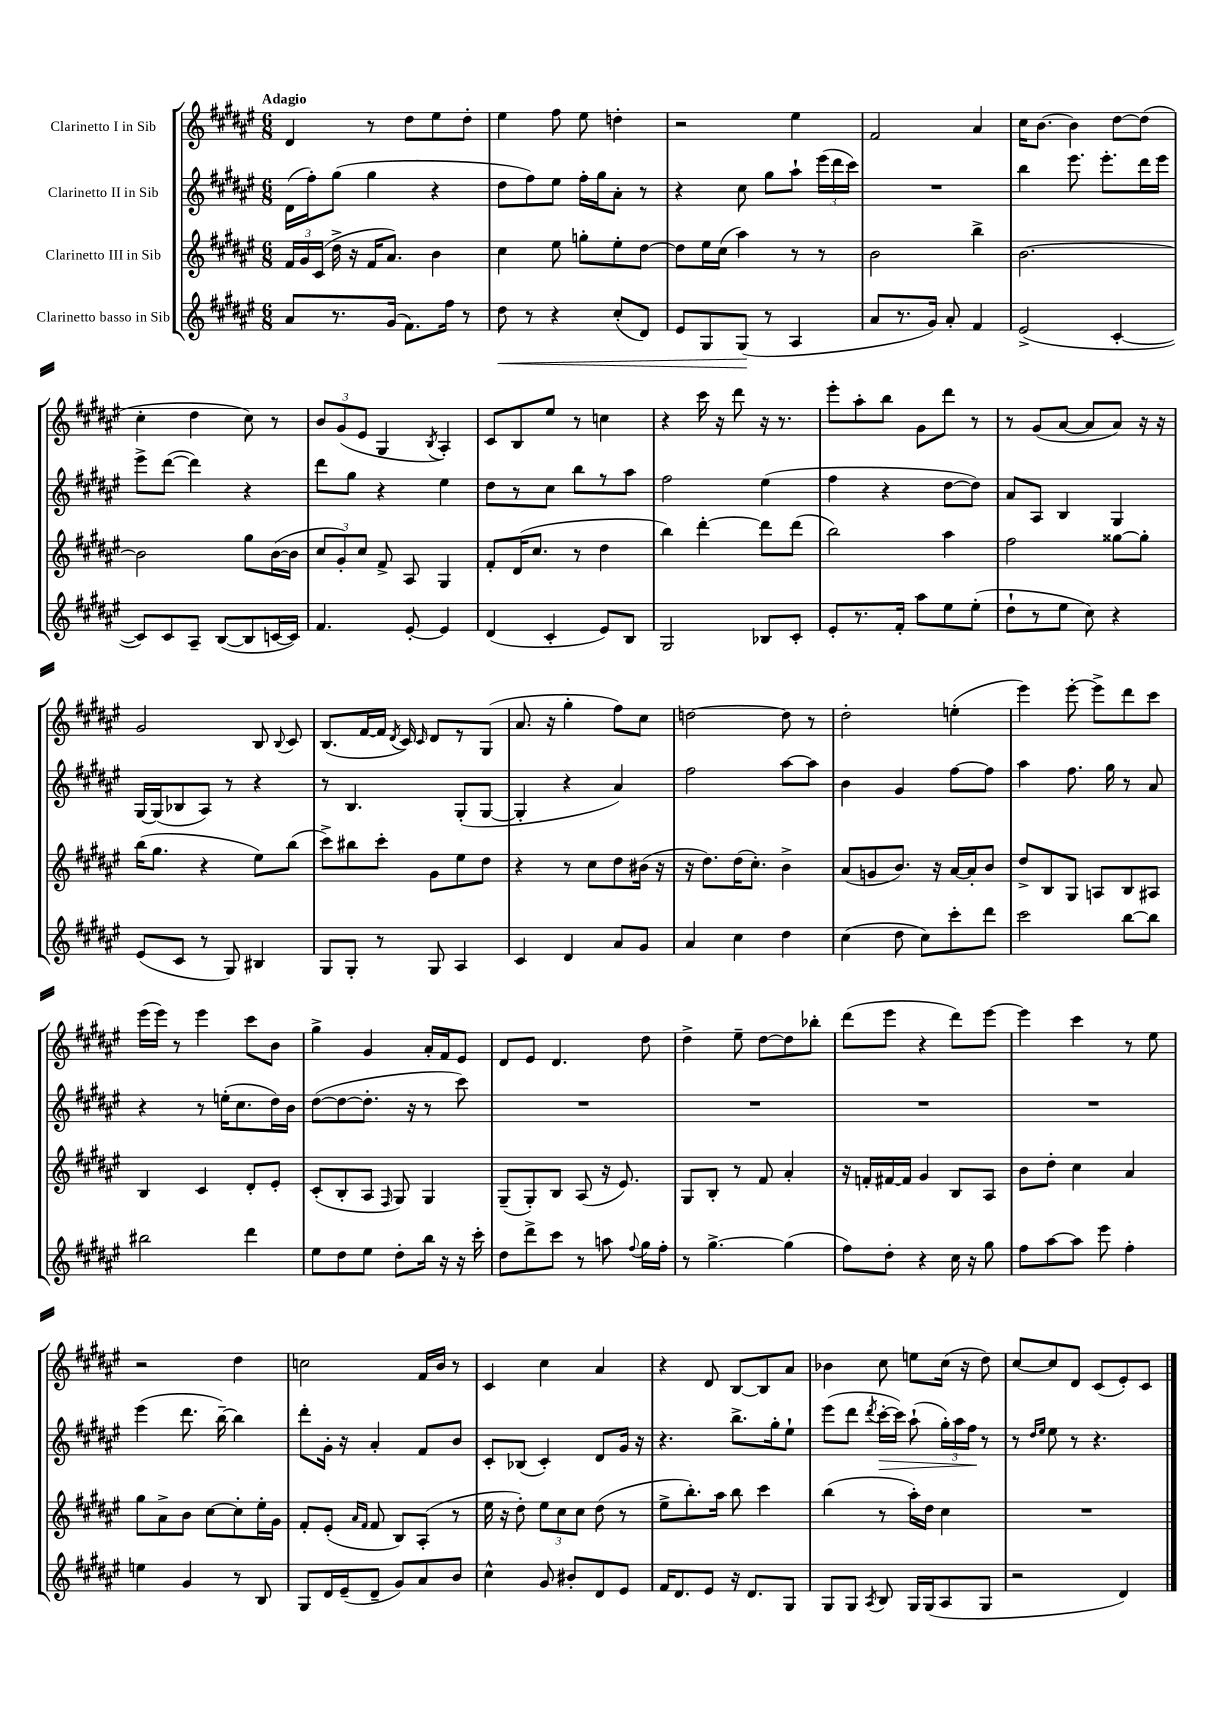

**kern	**dynam	**kern	**kern	**dynam	**kern
*part4	*part4	*part3	*part2	*part2	*part1
*staff4	*staff4	*staff3	*staff2	*staff2	*staff1
*I"Clarinetto basso in Sib	*	*I"Clarinetto III in Sib	*I"Clarinetto II in Sib	*	*I"Clarinetto I in Sib
*clefG2	*	*clefG2	*clefG2	*	*clefG2
*k[f#c#g#d#a#e#]	*	*k[f#c#g#d#a#e#]	*k[f#c#g#d#a#e#]	*	*k[f#c#g#d#a#e#]
*M6/8	*	*M6/8	*M6/8	*	*M6/8
=1	=1	=1	=1	=1	=1
!	!	!	!	!	!LO:TX:a:B:t=Adagio
8a#/L	.	24f#/LL	(16d#\LL	.	4d#/
.	.	24g#/	.	.	.
.	.	.	16ff#'\J)	.	.
.	.	(24c#/JJ	.	.	.
8.r	.	16dd#^\	(8gg#\J	.	.
.	.	16r	.	.	.
.	.	16f#/KL	4gg#\	.	8r
(16g#/Jk	.	8.a#/J)	.	.	.
8.f#\L)	.	.	.	.	8dd#\L
.	.	4b\	4r	.	8ee#\
16ff#\Jk	.	.	.	.	.
8r	.	.	.	.	8dd#'\J
=2	=2	=2	=2	=2	=2
!	!LO:HP:b	!	!	!	!
8dd#\	<	4cc#\	8dd#\L	.	4ee#\
8r	.	.	8ff#\)	.	.
4r	.	8ee#\	8ee#\J	.	8ff#\
.	.	8ggn'\L	16ff#'\LL	.	8ee#\
.	.	.	16gg#\J	.	.
(8cc#'/L	.	8ee#'\	8a#'\J	.	4ddn'\
8d#/J)	.	[8dd#\J	8r	.	.
=3	=3	=3	=3	=3	=3
8e#/L	.	8dd#\L]	4r	.	2r
8G#/	.	16ee#\L	.	.	.
.	.	(16cc#\JJ	.	.	.
(8G#/J	.	4aa#\)	8cc#\	.	.
8r	[	.	8gg#\L	.	.
4A#/	.	8r	8aa#`\J	.	4ee#\
.	.	8r	(24eee#\LL	.	.
.	.	.	24ddd#\	.	.
.	.	.	24ccc#\JJ)	.	.
=4	=4	=4	=4	=4	=4
8a#/L	.	2b\	2.r	.	2f#/
8.r	.	.	.	.	.
16g#/Jk)	.	.	.	.	.
8a#'/	.	.	.	.	.
4f#/	.	4bb^\	.	.	4a#/
=5	=5	=5	=5	=5	=5
(2e#^/	.	[2.b\	4bb\	.	16cc#\KL
.	.	.	.	.	[8.b\J
.	.	.	8.eee#\	.	4b\]
.	.	.	8.eee#'\L	.	.
[4c#'/	.	.	.	.	[8dd#\L
.	.	.	16ddd#\L	.	(8dd#\J]
.	.	.	16eee#\JJ	.	.
!!LO:LB:g=z
=6	=6	=6	=6	=6	=6
8c#/L])	.	2b\]	8eee#^\L	.	4cc#'\
8c#/	.	.	([8ddd#\J	.	.
8A#~/J	.	.	4ddd#\])	.	4dd#\
([8B/L	.	.	.	.	.
8B/]	.	8gg#\L	4r	.	8cc#\)
[16cn/L	.	([16b\L	.	.	8r
16c/JJ])	.	16b\JJ]	.	.	.
=7	=7	=7	=7	=7	=7
4.f#/	.	12cc#/L	8ddd#\L	.	12b/L
.	.	12g#'/)	.	.	(12g#/
.	.	.	8gg#\J	.	.
.	.	12cc#/J	.	.	12e#/J
.	.	8f#^/	4r	.	4G#/
[8e#'/	.	8A#/	.	.	.
.	.	.	.	.	8qB/
4e#/]	.	4G#/	4ee#\	.	4A#'/)
=8	=8	=8	=8	=8	=8
(4d#/	.	8f#'/L	8dd#\L	.	8c#/L
.	.	(16d#/K	8r	.	8B/
.	.	8.cc#/J	.	.	.
4c#'/	.	.	8cc#\J	.	8ee#/J
.	.	8r	8bb\L	.	8r
8e#/L)	.	4dd#\	8r	.	4ccn\
8B/J	.	.	8aa#\J	.	.
=9	=9	=9	=9	=9	=9
2G#/	.	4bb\)	2ff#\	.	4r
.	.	[4ddd#'\	.	.	16ccc#\
.	.	.	.	.	16r
.	.	.	.	.	8ddd#\
8B-X/L	.	8ddd#\L]	(4ee#\	.	16r
.	.	.	.	.	8.r
8c#'/J	.	(8ddd#\J	.	.	.
=10	=10	=10	=10	=10	=10
8e#'/L	.	2bb\)	4ff#\	.	8eee#'\L
8.r	.	.	.	.	8aa#'\
.	.	.	4r	.	8bb\J
16f#'/Jk	.	.	.	.	.
8aa#\L	.	.	.	.	8g#\L
8ee#\	.	4aa#\	[8dd#\L	.	8ddd#\J
(8ee#'\J	.	.	8dd#\J])	.	8r
=11	=11	=11	=11	=11	=11
8dd#`\L	.	2ff#\	8a#/L	.	8r
8r	.	.	8A#/J	.	(8g#/L
8ee#\J	.	.	4B/	.	[8a#/J
8cc#\)	.	.	.	.	8a#/L]
4r	.	[8gg##X\L	4G#/	.	8a#/J)
.	.	8gg##'\J]	.	.	16r
.	.	.	.	.	16r
!!LO:LB:g=z
=12	=12	=12	=12	=12	=12
(8e#/L	.	(16bb\KL	[16G#/LL	.	2g#/
.	.	8.gg#\J	(16G#/J]	.	.
8c#/J	.	.	8B-X/	.	.
8r	.	4r	8A#/J)	.	.
8G#/)	.	.	8r	.	.
4B#X/	.	8ee#\L)	4r	.	8B/
.	.	.	.	.	8qqB/
.	.	(8bb\J	.	.	8c#/
=13	=13	=13	=13	=13	=13
8G#/L	.	8ccc#^\L)	8r	.	(8.B/L
8G#'/J	.	8bb#X\	4.B/	.	.
.	.	.	.	.	[16f#/L
8r	.	8ccc#'\J	.	.	16f#/JJ]
.	.	.	.	.	8qd#/
.	.	.	.	.	16c#/)
.	.	.	.	.	16qqc#/
8G#/	.	8g#\L	.	.	8d#/L
4A#/	.	8ee#\	(8G#'/L	.	8r
.	.	8dd#\J	[8G#/J	.	(8G#/J
=14	=14	=14	=14	=14	=14
4c#/	.	4r	4G#'/]	.	8.a#/
.	.	.	.	.	16r
4d#/	.	8r	4r	.	4gg#'\
.	.	8cc#\L	.	.	.
8a#/L	.	8dd#\	4a#/)	.	8ff#\L)
8g#/J	.	(16b#X\Jk	.	.	8cc#\J
.	.	16r	.	.	.
=15	=15	=15	=15	=15	=15
4a#/	.	16r	2ff#\	.	[2ddn\
.	.	8.dd#\L)	.	.	.
4cc#\	.	(16dd#\K	.	.	.
.	.	8.cc#'\J)	.	.	.
4dd#\	.	4b^\	[8aa#\L	.	8dd\]
.	.	.	8aa#\J]	.	8r
=16	=16	=16	=16	=16	=16
(4cc#\	.	(8a#/L	4b\	.	2dd#'\
.	.	8gn/	.	.	.
8dd#\	.	8.b/J)	4g#/	.	.
8cc#\L)	.	.	.	.	.
.	.	16r	.	.	.
8ccc#'\	.	[16a#/LL	[8ff#\L	.	(4een'\
.	.	16a#'/J]	.	.	.
8ddd#\J	.	8b/J	8ff#\J]	.	.
=17	=17	=17	=17	=17	=17
2ccc#\	.	8dd#^/L	4aa#\	.	4eee#\)
.	.	8B/	.	.	.
.	.	8G#/J	8.ff#\	.	[8eee#'\
.	.	8An/L	.	.	8eee#^\L]
.	.	.	16gg#\	.	.
[8bb\L	.	8B/	8r	.	8ddd#\
8bb\J]	.	8A#X/J	8a#/	.	8ccc#\J
!!LO:LB:g=z
=18	=18	=18	=18	=18	=18
2bb#X\	.	4B/	4r	.	(16eee#\LL
.	.	.	.	.	16eee#\JJ)
.	.	.	.	.	8r
.	.	4c#/	8r	.	4eee#\
.	.	.	(16een'\KL	.	.
.	.	.	8.cc#\	.	.
4ddd#\	.	8d#'/L	.	.	8ccc#\L
.	.	8e#'/J	16dd#\L)	.	8b\J
.	.	.	16b\JJ	.	.
=19	=19	=19	=19	=19	=19
8ee#\L	.	(8c#'/L	([8dd#\L	.	4gg#^\
8dd#\	.	8B'/	8dd#\_	.	.
8ee#\J	.	8A#/J	8.dd#'\J]	.	4g#/
.	.	16qqF#/	.	.	.
8dd#'\L	.	8G#/)	.	.	.
.	.	.	16r	.	.
16bb\Jk	.	4G#/	8r	.	16a#'/LL
16r	.	.	.	.	16f#/J
16r	.	.	8ccc#\)	.	8e#/J
16ccc#'\	.	.	.	.	.
=20	=20	=20	=20	=20	=20
8dd#\L	.	(8G#~/L	2.r	.	8d#/L
8ddd#^\	.	8G#'/)	.	.	8e#/J
8ccc#\J	.	8B/J	.	.	4.d#/
8r	.	(8A#/	.	.	.
8aan\	.	16r	.	.	.
.	.	8.e#/)	.	.	.
8qqff#/	.	.	.	.	.
16gg#\LL	.	.	.	.	8dd#\
16ff#'\JJ	.	.	.	.	.
=21	=21	=21	=21	=21	=21
8r	.	8G#/L	2.r	.	4dd#^\
[4.gg#^\	.	8B'/J	.	.	.
.	.	8r	.	.	8ee#~\
.	.	8f#/	.	.	[8dd#\L
(4gg#\]	.	4a#'/	.	.	8dd#\]
.	.	.	.	.	8bb-X'\J
=22	=22	=22	=22	=22	=22
8ff#\L)	.	16r	2.r	.	(8ddd#\L
.	.	16fn'/LL	.	.	.
8dd#'\J	.	[16f#X/	.	.	8eee#\J
.	.	16f#/JJ]	.	.	.
4r	.	4g#/	.	.	4r
16cc#\	.	8B/L	.	.	8ddd#\L)
16r	.	.	.	.	.
8gg#\	.	8A#/J	.	.	[8eee#\J
=23	=23	=23	=23	=23	=23
8ff#\L	.	8b\L	2.r	.	4eee#\]
[8aa#\	.	8dd#'\J	.	.	.
8aa#\J]	.	4cc#\	.	.	4ccc#\
8eee#\	.	.	.	.	.
4ff#'\	.	4a#/	.	.	8r
.	.	.	.	.	8ee#\
!!LO:LB:g=z
=24	=24	=24	=24	=24	=24
4een\	.	8gg#\L	(4eee#\	.	2r
.	.	8a#^\	.	.	.
4g#/	.	8b\J	8.ddd#\	.	.
.	.	[8cc#\L	.	.	.
.	.	.	[16bb~\)	.	.
8r	.	8cc#'\]	4bb\]	.	4dd#\
8B/	.	16ee#'\L	.	.	.
.	.	16g#\JJ	.	.	.
=25	=25	=25	=25	=25	=25
8G#/L	.	8f#'/L	8ddd#'\L	.	2ccn\
16d#/L	.	(8e#'/J	16g#'\Jk	.	.
(16e#~/J	.	.	16r	.	.
.	.	16qqa#/LL	.	.	.
.	.	16qqf#/JJ	.	.	.
8d#~/J	.	8f#/	4a#'/	.	.
8g#/L)	.	8B/L)	.	.	.
8a#/	.	(8A#'/J	8f#/L	.	16f#/LL
.	.	.	.	.	16b/JJ
8b/J	.	8r	8b/J	.	8r
=26	=26	=26	=26	=26	=26
4cc#^^\	.	16ee#\	8c#'/L	.	4c#/
.	.	16r	.	.	.
.	.	8dd#'\)	(8B-X/J	.	.
8g#/	.	12ee#\L	4c#'/)	.	4cc#\
.	.	12cc#\	.	.	.
8b#X'/L	.	.	.	.	.
.	.	12cc#\J	.	.	.
8d#/	.	(8dd#\	8d#/L	.	4a#/
8e#/J	.	8r	16g#/Jk	.	.
.	.	.	16r	.	.
=27	=27	=27	=27	=27	=27
16f#/KL	.	8ee#^\L	4.r	.	4r
8.d#/	.	.	.	.	.
.	.	8.bb'\)	.	.	.
8e#/J	.	.	.	.	8d#/
.	.	16aa#\Jk	.	.	.
16r	.	8bb\	8.bb^\L	.	[8B/L
8.d#/L	.	.	.	.	.
.	.	4ccc#\	.	.	8B/]
.	.	.	16gg#'\k	.	.
8G#/J	.	.	8ee#`\J	.	8a#/J
=28	=28	=28	=28	=28	=28
8G#/L	.	(4bb\	(8eee#\L	.	4b-X\
8G#/J	.	.	8ddd#\J	.	.
8qA#/	.	.	8qddd#/	.	.
!	!	!	!	!LO:HP:b	!
8B/	.	8r	[16ccc#'\LL	>	8cc#\
.	.	.	16ccc#\JJ])	.	.
16G#/LL	.	16aa#'\LL)	(8aa#`\	.	8een\L
(16G#/J	.	16dd#\JJ	.	.	.
8A#/	.	4cc#\	24gg#'\LL)	.	(16cc#\Jk
.	.	.	24aa#\	.	.
.	.	.	.	.	16r
.	.	.	24ff#\JJ	.	.
8G#/J	.	.	8r	]	8dd#\)
=29	=29	=29	=29	=29	=29
2r	.	2.r	8r	.	[8cc#/L
.	.	.	16qqdd#/LL	.	.
.	.	.	16qqee#/JJ	.	.
.	.	.	8ee#\	.	8cc#/]
.	.	.	8r	.	8d#/J
.	.	.	4.r	.	(8c#/L
4d#/)	.	.	.	.	8e#'/)
.	.	.	.	.	8c#/J
==	==	==	==	==	==
*-	*-	*-	*-	*-	*-
